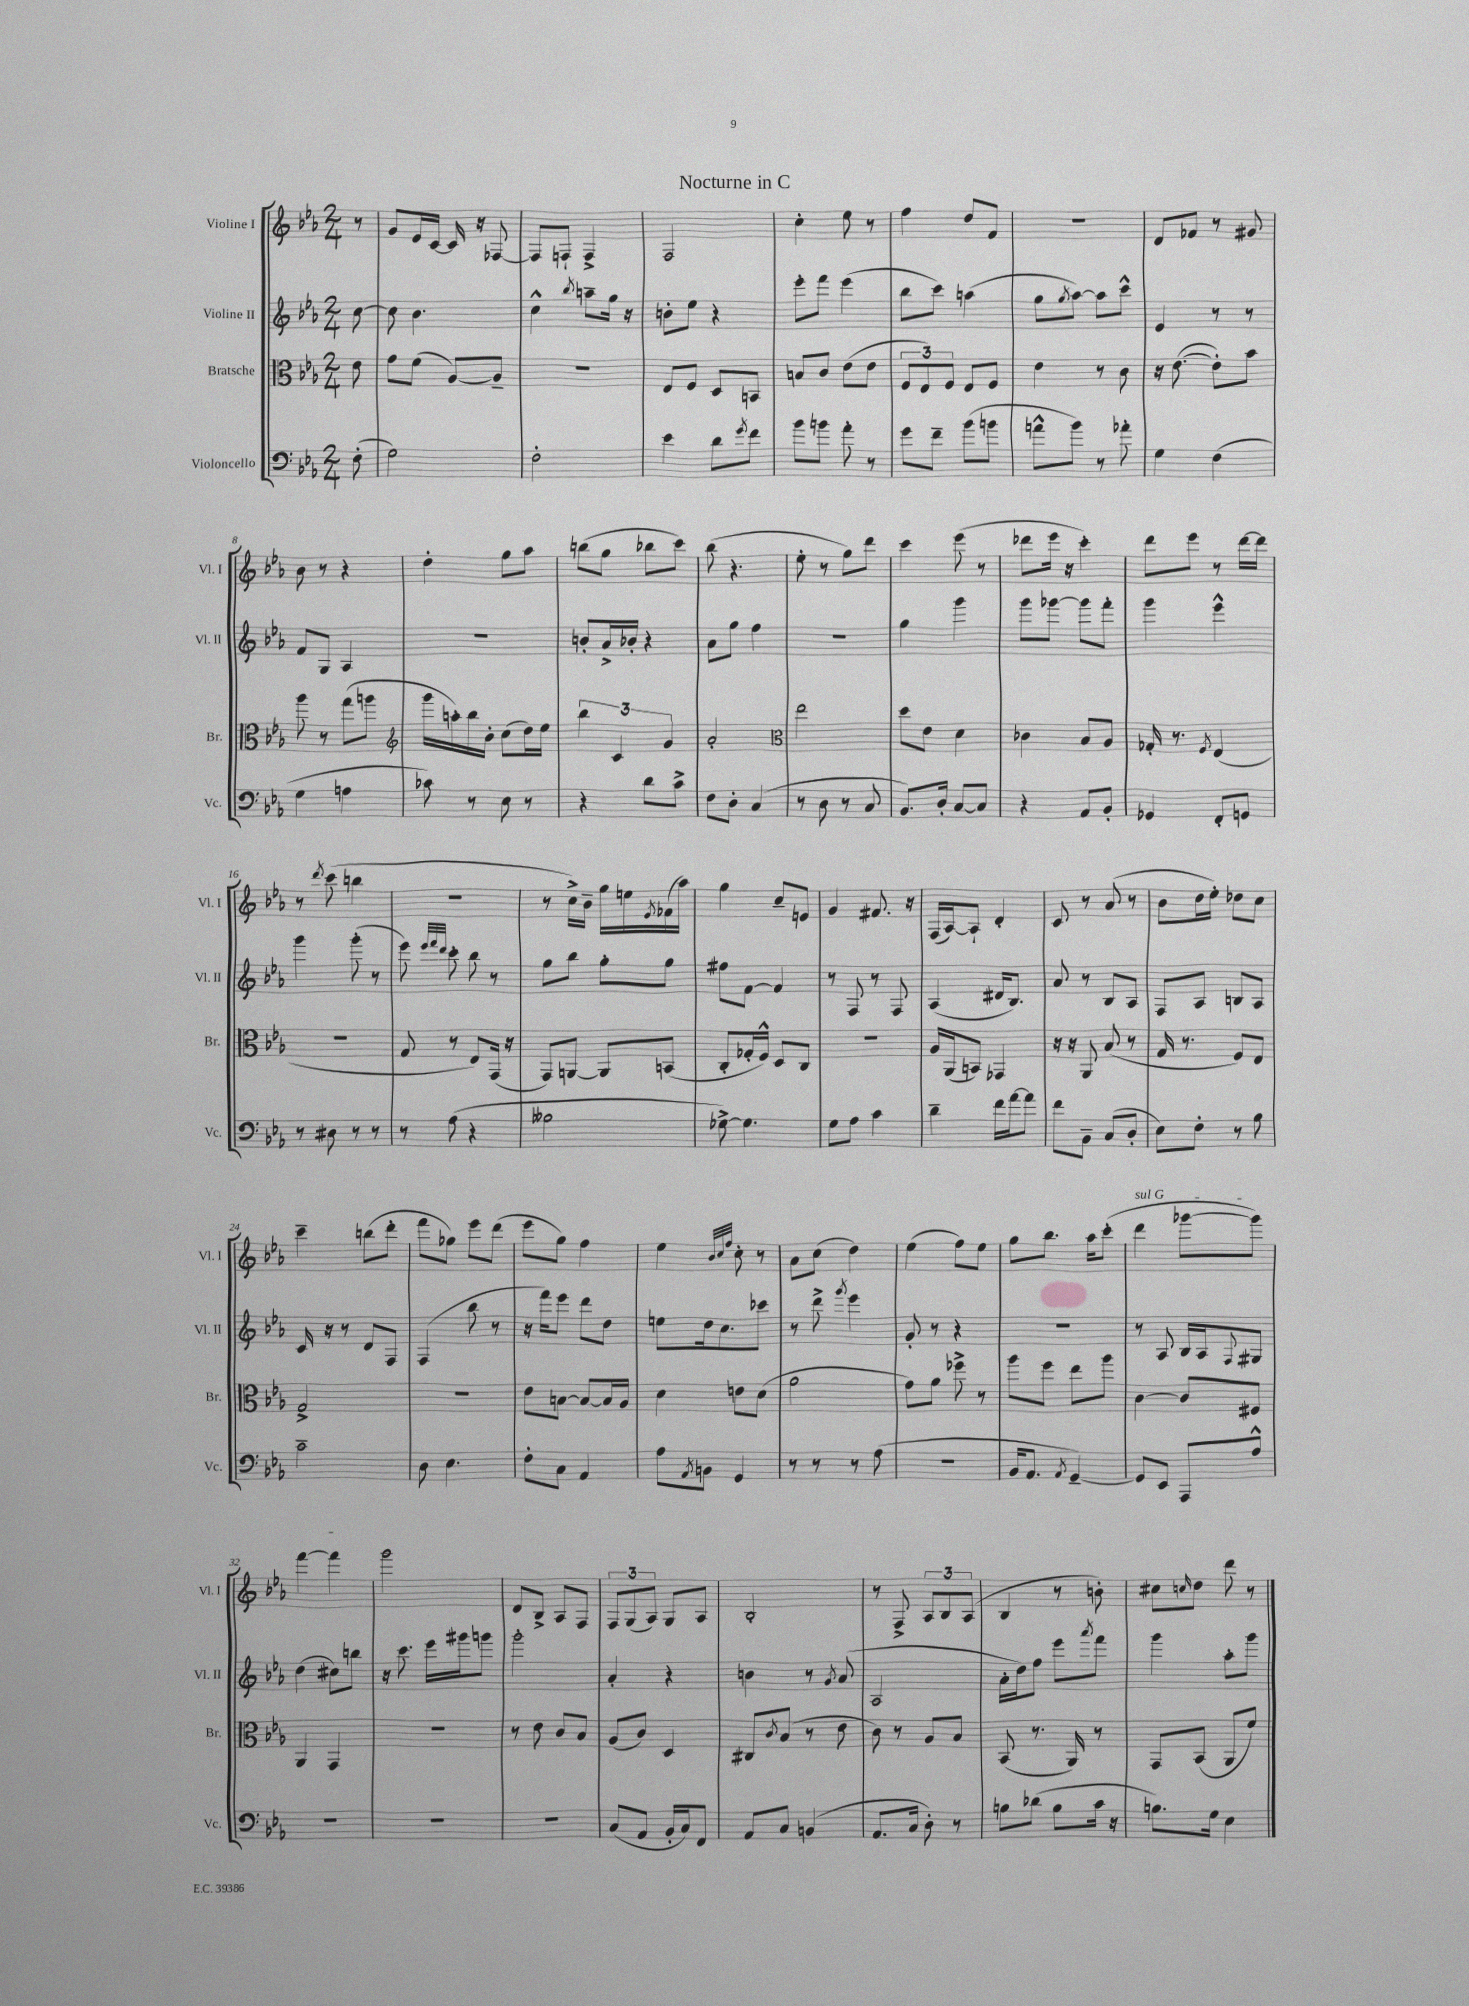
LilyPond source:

\header { title = "Nocturne in C" }
<<
\new StaffGroup <<
\new Staff = "s0" \with { instrumentName = "Violine I" shortInstrumentName = "Vl. I" } {
    \clef treble \key ees \major \numericTimeSignature \time 2/4 \partial 8
    r8 |
    g'8 ees'16 c'16~ c'16 r16 fes8~ |
    fes8 f8-! f4-> |
    f2 |
    c''4-. ees''8 r8 |
    f''4 d''8 f'8 |
    R2 |
    d'8 fes'8 r8 gis'8 |
    bes'8 r8 r4 |
    d''4-. g''8 aes''8 |
    b''8( g''8 bes''8 c'''8) |
    bes''8( r4. |
    ees''8-. r8 g''8) d'''8 |
    c'''4 ees'''8( r8 |
    des'''8 ees'''16 r16 c'''4-.) |
    d'''8 ees'''8 r8 d'''16~ d'''16 |
    r8 \acciaccatura { d'''8 } c'''8( b''4 |
    R2 |
    r8 c''16->) bes'16-- g''16 e''16 \acciaccatura { ees'8 } fes'16( aes''16) |
    g''4 c''8-- e'8 |
    g'4 fis'8. r16 |
    f16( aes16~) aes8-! d'4-. |
    c'8 r8 aes'8( r8 |
    bes'8 d''16 ees''16-.) des''8 c''8 |
    c'''4-- b''8( d'''8-. |
    f'''8 ges''8) ees'''8 d'''8( |
    ees'''8 g''8) f''4 |
    ees''4 \grace { bes'32 c''32 f''32 } c''8-. r8 |
    aes'8 c''8( d''4) |
    ees''4( f''8) ees''8 |
    g''8 bes''8. aes''16 c'''8-.( |
    \once \override TextSpanner.bound-details.left.text = \markup { \italic "sul G" } d'''4\startTextSpan ges'''8~ ges'''8) |
    f'''4~ f'''4\stopTextSpan |
    g'''2 |
    d'8 bes8-> aes8 f8 |
    \tuplet 3/2 { f8 g8( aes8) } g8 aes8 |
    bes2-. |
    r8 f8-> \tuplet 3/2 { aes8 bes8 aes8( } |
    bes4 r8 b'8-.) |
    cis''8 \grace { c''16 } d''8 d'''8 r8 \bar "|." |
}
\new Staff = "s1" \with { instrumentName = "Violine II" shortInstrumentName = "Vl. II" } {
    \clef treble \key ees \major \numericTimeSignature \time 2/4 \partial 8
    c''8~ |
    c''8 bes'4. |
    c''4-^ \acciaccatura { bes''8 } a''8-- g''16 r16 |
    b'8-. ees''8 r4 |
    ees'''8-. f'''8 ees'''4( |
    bes''8 c'''8) a''4( |
    g''8 \acciaccatura { g''8 } aes''8~) aes''8 c'''8-^ |
    ees'4 r8 r8 |
    f'8 g8 aes4 |
    R2 |
    b'8-. aes'16-> bes'16-. r4 |
    aes'8 g''8 f''4 |
    R2 |
    g''4 g'''4 |
    g'''8 ges'''8~ ges'''8 f'''8-. |
    g'''4 ees'''4-^ |
    g'''4 g'''8-.( r8 |
    ees'''8) \grace { ees'''32 f'''32 d'''32 } c'''8-. bes''8 r8 |
    g''8 bes''8 g''8-. g''8 |
    fis''8 f'8~ f'4 |
    r8 f8 r8 f8 |
    aes4( dis'16 bes8.) |
    aes'8 r8 bes8 aes8 |
    f8 aes8 b8 aes8 |
    c'16 r16 r8 d'8 f8 |
    f4( bes''8 r8 |
    r16 f'''16) ees'''8 d'''8 d''8 |
    e''8 d''16 c''8. ces'''8 |
    r8 d'''8-> \acciaccatura { g'''8 } ees'''4 |
    g'8-. r8 r4 |
    R2 |
    r8 aes8 bes16 aes16 \appoggiatura { f8 } gis8 |
    d''4( cis''8) b''8 |
    r16 c'''8. ees'''16 gis'''16 g'''8 |
    g'''2-. |
    aes'4-. r4 |
    b'4 r8 \acciaccatura { g'8 } aes'8( |
    aes2 |
    aes'16-. d''16) f''8 ees'''8 \acciaccatura { aes'''8 } f'''8 |
    g'''4 aes''8-. g'''8 \bar "|." |
}
\new Staff = "s2" \with { instrumentName = "Bratsche" shortInstrumentName = "Br." } {
    \clef alto \key ees \major \numericTimeSignature \time 2/4 \partial 8
    ees'8 |
    g'8 f'8( aes8~) aes8-- |
    R2 |
    ees8 f8 d8 b,8 |
    b8 c'8 ees'8( ees'8 |
    \tuplet 3/2 { f8 ees8) f8 } ees8 f8 |
    ees'4 r8 c'8 |
    r16 ees'8.~( ees'8-.) bes'8 |
    aes''8 r8 g''8( a''8 |
    \clef treble g'''16 a''16-.) bes''16 bes'16-. c''8( d''16) ees''16 |
    \tuplet 3/2 { bes''4 c'4 g'4 } |
    aes'2-. |
    \clef alto ees''2 |
    d''8 ees'8 d'4 |
    ces'4 bes8 aes8 |
    ges16-. r8. \acciaccatura { f8 } ees4( |
    R2 |
    g8 r8 ees8) g,16( r16 |
    g,8) a,8~ a,8 b,8( |
    c8-. ges16-. f16-^) d8 c8 |
    R2 |
    aes16 aes,16( b,8) ges,4 |
    r16 r16 aes,8 bes8( r8 |
    g16 r8. f8) ees8 |
    g2-> |
    r2 |
    ees'8 b8~ b8~ b16 aes16 |
    d'4 e'8 d'8( |
    aes'2 |
    g'8) aes'8 fes''8-> r8 |
    aes''8 f''8 ees''8 aes''8 |
    c'4~ c'8 fis8 |
    aes,4 g,4 |
    R2 |
    r8 ees'8 c'8 bes8 |
    aes8( c'8) d4 |
    cis8 \acciaccatura { c'8 } bes8( r8 ees'8 |
    c'8) r8 aes8 bes8 |
    bes,8( r8. aes,16) r8 |
    g,8 bes,8( aes,8 f'8) \bar "|." |
}
\new Staff = "s3" \with { instrumentName = "Violoncello" shortInstrumentName = "Vc." } {
    \clef bass \key ees \major \numericTimeSignature \time 2/4 \partial 8
    f8-.( |
    g2) |
    f2-. |
    ees'4 d'8 \acciaccatura { g'8 } f'8 |
    bes'8 b'8 aes'8-. r8 |
    g'8 f'8-- bes'8( b'8 |
    a'8-^ bes'8) r8 aes'8-. |
    g4 f4( |
    g4 a4 |
    ces'8) r8 ees8 r8 |
    r4 d'8 c'8-> |
    f8 d8-. c4( |
    r8 d8 r8 c8 |
    bes,8.) d16-. c8~ c8 |
    r4 aes,8 bes,8-. |
    ges,4 f,8-. g,8 |
    r8 dis8 r8 r8 |
    r8 aes8( r4 |
    beses2 |
    ges8~->) ges4. |
    g8 aes8 c'4 |
    d'4-- f'16 aes'16~ aes'8 |
    f'8 bes,8-- c8( d8-. |
    ees8) f8-. r8 bes8 |
    c'2-- |
    d8 ees4. |
    f8-. c8 aes,4 |
    aes8 \acciaccatura { aes,8 } b,8 g,4 |
    r8 r8 r8 aes8( |
    R2 |
    bes,16 aes,8. \acciaccatura { aes,8 } g,4~--) |
    g,8 ees,8 aes,,8 aes8-^ |
    R2 |
    R2 |
    R2 |
    c8( aes,8 bes,16-. c16) f,8 |
    aes,8 c8 b,4( |
    aes,8. c16 d8-.) r8 |
    b8 des'8( b8 c'16 r16 |
    b8.) g16 ees4 \bar "|." |
}
>>
>>
